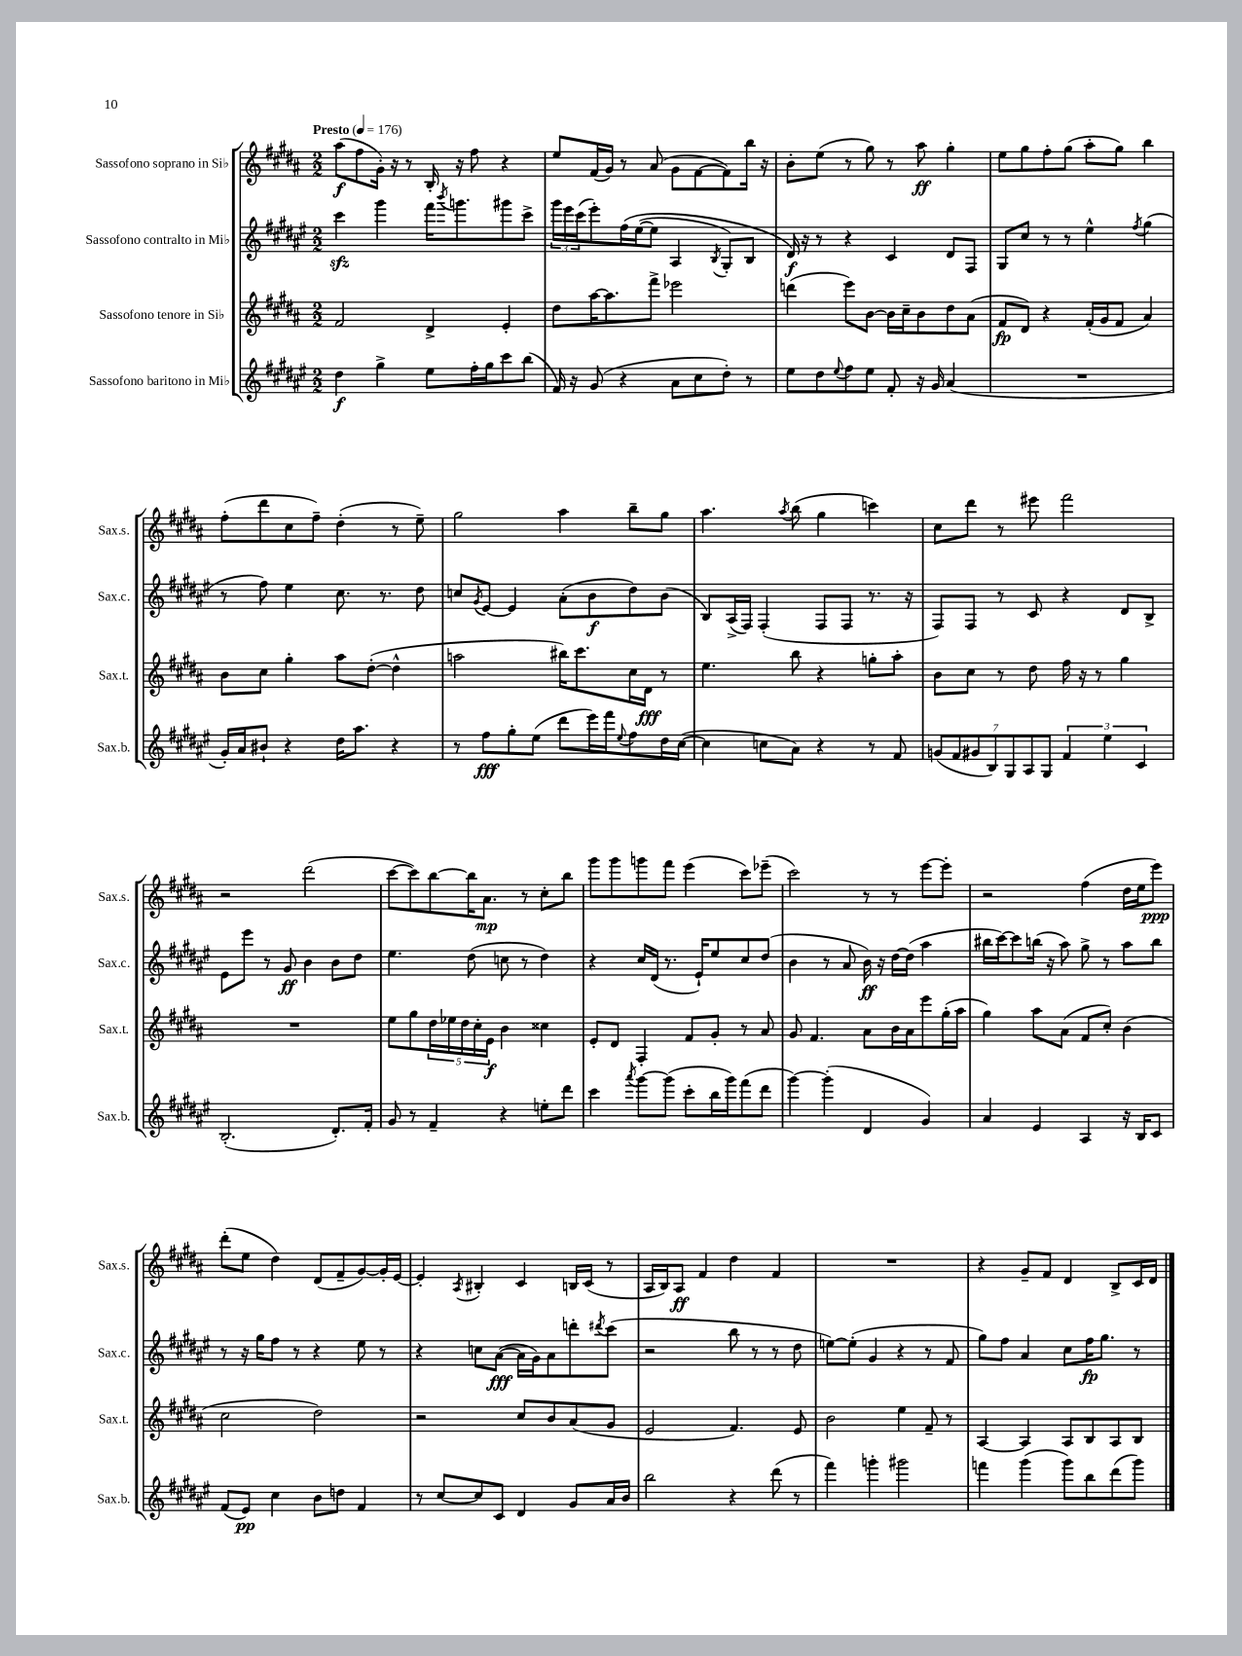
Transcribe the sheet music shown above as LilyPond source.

<<
\new StaffGroup <<
\new Staff = "s0" \with { instrumentName = "Sassofono soprano in Sib" shortInstrumentName = "Sax.s." } {
    \clef treble \key b \major \numericTimeSignature \time 2/2 \tempo "Presto" 4 = 176
    ais''8\f( fis''8 gis'16-.) r16 r8 b16-. r16 fis''8 r4 |
    e''8 fis'16( gis'16) r8 ais'8( gis'8 fis'8~ fis'8) b''16 r16 |
    b'8-. e''8( r8 gis''8) r8 ais''8\ff gis''4-. |
    e''8 gis''8 fis''8-. gis''8( ais''8-. gis''8) b''4 |
    fis''8-.( dis'''8 cis''8 fis''8--) dis''4-.( r8 e''8--) |
    gis''2 ais''4 b''8-- gis''8 |
    ais''4. \acciaccatura { ais''8 } b''8( gis''4 c'''4) |
    cis''8 dis'''8 r8 eis'''8 fis'''2 |
    r2 dis'''2( |
    cis'''8~ cis'''8) b''8~ b''16 ais'8.\mp r8 cis''8-. b''8 |
    gis'''8 gis'''8 g'''8 fis'''8 e'''4( cis'''8) ees'''8--( |
    cis'''2) r8 r8 e'''8~ e'''8-. |
    r2 fis''4( dis''16 e''16 e'''8\ppp) |
    dis'''8-.( e''8 dis''4) dis'8( fis'8-- gis'8~) gis'16-. e'16~ |
    e'4-. \acciaccatura { ais8 } bis4-. cis'4 b16 cis'16( r8 |
    ais16 b16) ais8\ff fis'4 dis''4 fis'4 |
    R1 |
    r4 gis'8-- fis'8 dis'4 b8-> cis'16 dis'16 \bar "|." |
}
\new Staff = "s1" \with { instrumentName = "Sassofono contralto in Mib" shortInstrumentName = "Sax.c." } {
    \clef treble \key fis \major \numericTimeSignature \time 2/2
    cis'''4\sfz gis'''4 fis'''16 \acciaccatura { b'''8 } g'''8. gis'''8 cis'''8-> |
    \tuplet 3/2 { gis'''16 eis'''16 cis'''16( } eis'''8-.) fis''16\( eis''16~( eis''8 ais4 \acciaccatura { b8 } gis8-.) b8 |
    dis'16\f\) r16 r8 r4 cis'4 dis'8 fis8 |
    gis8 cis''8 r8 r8 eis''4-^ \acciaccatura { fis''8 } gis''4( |
    r8 fis''8) eis''4 cis''8. r8. dis''8 |
    c''8 \acciaccatura { gis'8 } eis'8~ eis'4 ais'8-.( b'8\f dis''8) b'8( |
    b8) ais16->( fis16) fis4-.( fis8 fis8 r8. r16 |
    fis8) fis8 r8 cis'8 r4 dis'8 b8-> |
    eis'8 eis'''8 r8 gis'8\ff b'4 b'8 dis''8 |
    eis''4. dis''8( c''8 r8 dis''4) |
    r4 cis''16 dis'16( r8. eis'16-!) eis''8 cis''8 dis''8( |
    b'4 r8 ais'8 b'16\ff) r16 dis''16~ dis''16( ais''4 |
    bis''16 cis'''16~) cis'''8 b''16( r16 ais''8) gis''8-> r8 ais''8 b''8 |
    r8 r16 gis''16 fis''8 r8 r4 eis''8 r8 |
    r4 c''8 ais'8~\fff( ais'16 gis'16) ais'8 d'''8-. \acciaccatura { dis'''8 } cis'''8( |
    r2 b''8 r8 r8 dis''8 |
    e''8~) e''8-.( gis'4 r4 r8 fis'8 |
    gis''8) fis''8 ais'4 cis''8 fis''16\fp gis''8. r8 \bar "|." |
}
\new Staff = "s2" \with { instrumentName = "Sassofono tenore in Sib" shortInstrumentName = "Sax.t." } {
    \clef treble \key b \major \numericTimeSignature \time 2/2
    fis'2 dis'4-> e'4-. |
    dis''8 ais''16~ ais''8. fis'''8-> ees'''2 |
    d'''4( e'''8) b'8~ b'16 cis''16-- b'8 dis''8 ais'8( |
    fis'8\fp dis'8) r4 fis'16-.( gis'16 fis'8 ais'4) |
    b'8 cis''8 gis''4-. ais''8 dis''8~-.( dis''4-^ |
    a''2 bis''16) cis'''8. cis''16 dis'16\fff r8 |
    e''4. b''8 r4 g''8-. ais''8-. |
    b'8 cis''8 r8 dis''8 fis''16 r16 r8 gis''4 |
    R1 |
    e''8 gis''8 \tuplet 5/4 { dis''16 ees''16 dis''16 cis''16-. e'16\f } b'4 cisis''4 |
    e'8-. dis'8 fis4-. fis'8 gis'8-. r8 ais'8 |
    gis'8 fis'4. ais'8 b'16 ais'16 e'''8 gis''16-.( ais''16 |
    gis''4) ais''8 ais'8( fis'8 cis''8-.) b'4( |
    cis''2 dis''2) |
    r2 cis''8 b'8 ais'8( gis'8 |
    e'2 fis'4.) e'8 |
    b'2 e''4 fis'8-- r8 |
    ais4~ ais4 ais8 b8 ais8 b8 \bar "|." |
}
\new Staff = "s3" \with { instrumentName = "Sassofono baritono in Mib" shortInstrumentName = "Sax.b." } {
    \clef treble \key fis \major \numericTimeSignature \time 2/2
    dis''4\f gis''4-> eis''8 fis''16-. gis''16 cis'''8 b''8( |
    fis'16) r16 gis'8( r4 ais'8 cis''8 dis''8-.) r8 |
    eis''8 dis''8 \appoggiatura { eis''8 } fis''8 eis''8 fis'8-. r16 gis'16 ais'4( |
    R1 |
    gis'16-.) ais'16 bis'8-! r4 dis''16 ais''8. r4 |
    r8 fis''8\fff gis''8-. eis''8( dis'''8 eis'''16) fis'''16 \appoggiatura { eis''8 } fis''8 dis''16 cis''16~( |
    cis''4 c''8 ais'8) r4 r8 fis'8 |
    \tuplet 7/4 { g'8( fis'8 gis'8 b8) gis8 ais8 gis8 } \tuplet 3/2 { fis'4 eis''4 cis'4 } |
    b2.-.( dis'8.-.) fis'16-. |
    gis'8 r8 fis'4-- r4 e''8-. dis'''8 |
    cis'''4 \acciaccatura { ais'''8 } gis'''8~ gis'''8( cis'''8-. b''16 gis'''16) fis'''8( dis'''8 |
    gis'''4~) gis'''4-.( dis'4 gis'4) |
    ais'4 eis'4 ais4 r16 b16 cis'8 |
    fis'8( eis'8\pp) cis''4 b'8 d''8 fis'4 |
    r8 cis''8~ cis''8 cis'8 dis'4 gis'8 ais'16 b'16 |
    b''2 r4 dis'''8( r8 |
    fis'''4) g'''4-. gis'''2 |
    f'''4 gis'''4( gis'''8) b''8 dis'''8( gis'''8) \bar "|." |
}
>>
>>
\layout { \context { \Score \remove "Bar_number_engraver" } }
